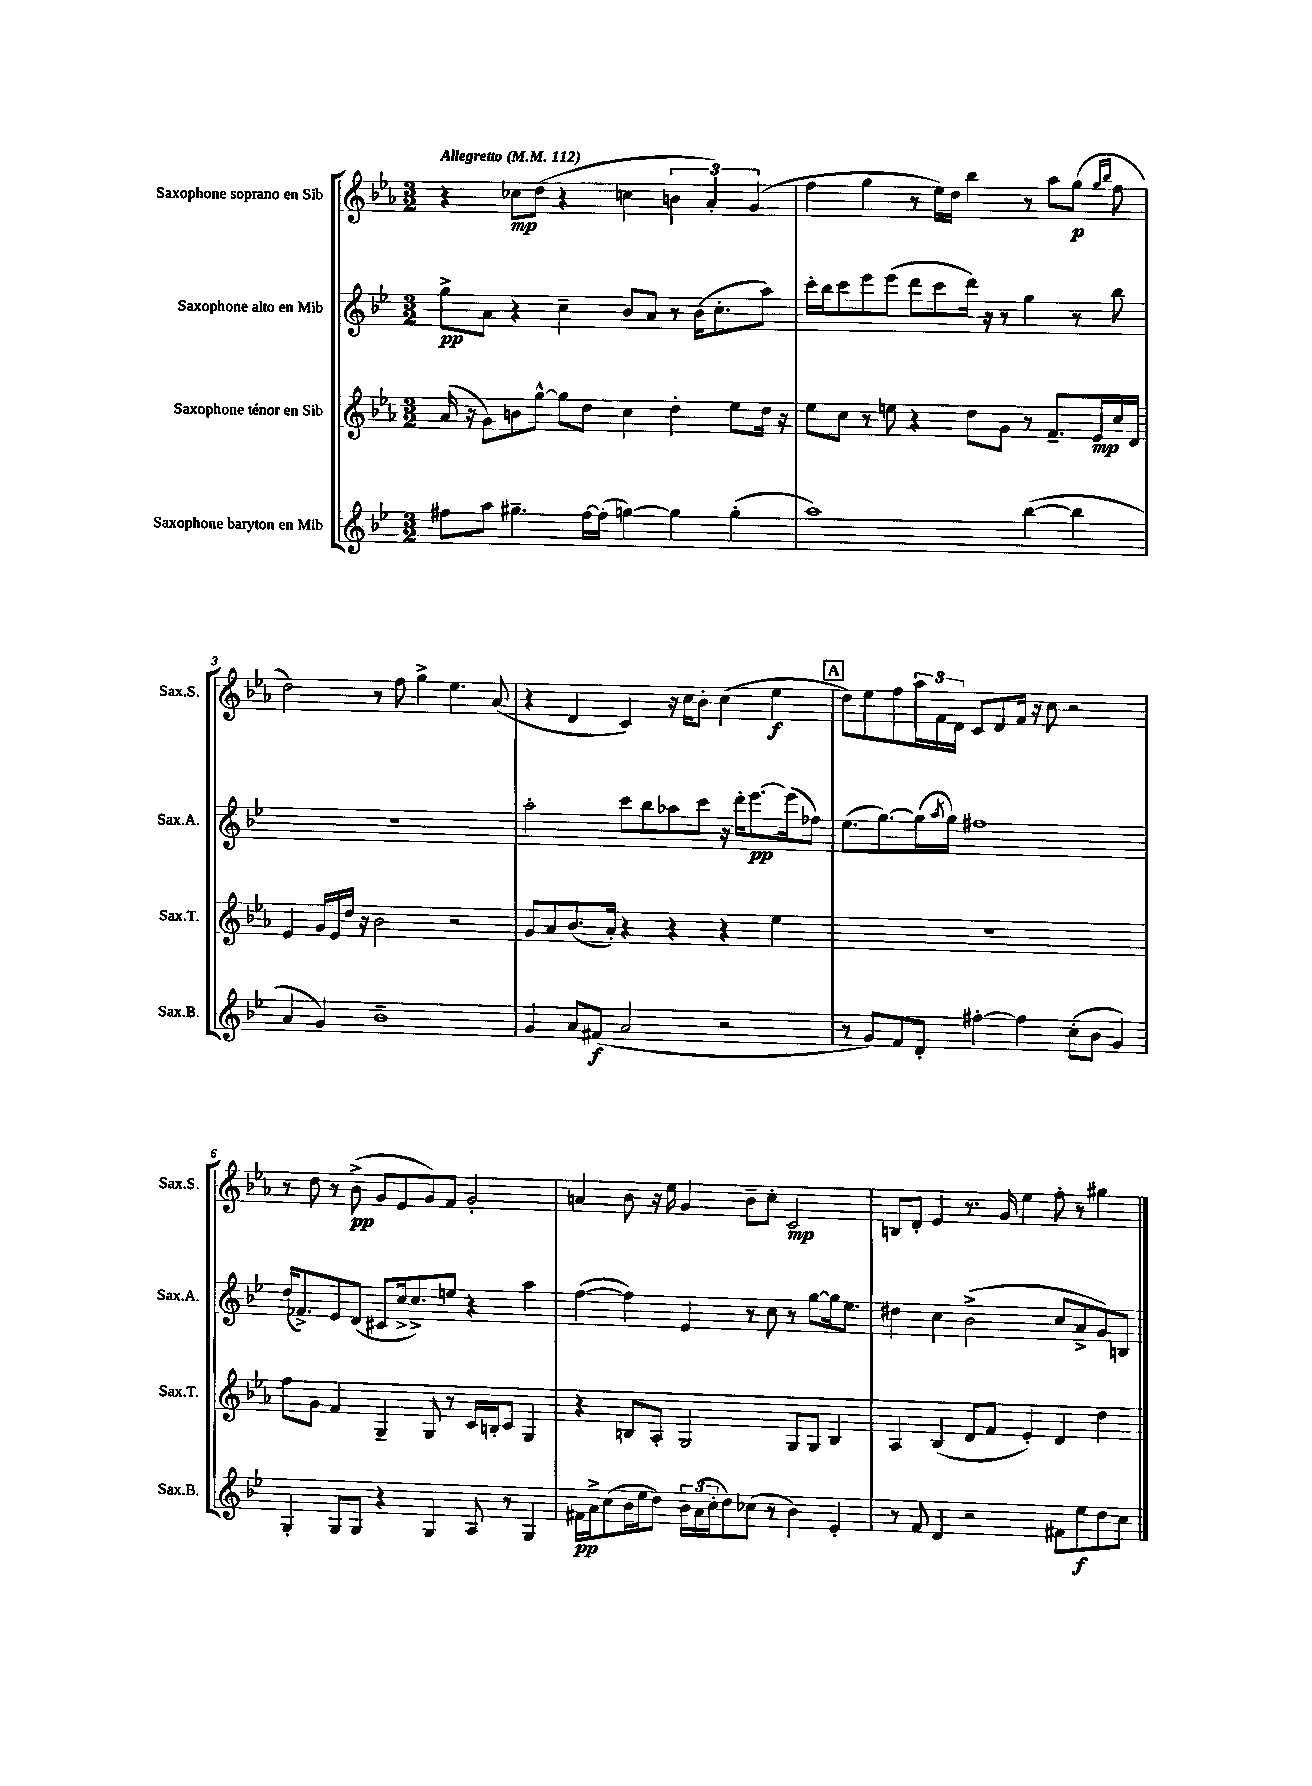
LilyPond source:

<<
\new StaffGroup <<
\new Staff = "s0" \with { instrumentName = "Saxophone soprano en Sib" shortInstrumentName = "Sax.S." } {
    \clef treble \key ees \major \numericTimeSignature \time 3/2 \tempo "Allegretto" 4 = 112
    r4 ces''8\mp d''8( r4 c''4 \tuplet 3/2 { b'4 aes'4-.) g'4( } |
    f''4 g''4 r8 ees''16) d''16 bes''4 r8 aes''8 g''8\p( \grace { g''16 bes''16 } f''8 |
    d''2) r8 f''8 g''4-> ees''4. aes'8( |
    r4 d'4 c'4) r16 c''16 bes'8-. c''4( ees''4\f |
    \mark \markup { \box "A" } d''8) ees''8 f''8 \tuplet 3/2 { aes''16 f'16 d'16 } c'8 d'8 f'16 r16 c''8 r2 |
    r8 d''8 r8 bes'8->\pp( g'8 ees'8 g'8) f'8 g'2-. |
    a'4 bes'8 r16 ees''16 g'4 bes'8-- c''8-. c'2\mp |
    b8 d'8-. ees'4 r8. g'16 ees''4 f''8-. r8 gis''4 \bar "|." |
}
\new Staff = "s1" \with { instrumentName = "Saxophone alto en Mib" shortInstrumentName = "Sax.A." } {
    \clef treble \key bes \major \numericTimeSignature \time 3/2
    g''8->\pp a'8 r4 c''4-- bes'8 a'8 r8 bes'16( c''8.-. a''8) |
    c'''16-. bes''16 c'''8 ees'''8 ees'''8( d'''8 c'''8 d'''16) r16 r8 g''4 r8 bes''8 |
    R1. |
    a''2-. c'''8 bes''8 aes''8 c'''8 r16 d'''16-. ees'''8.~\pp ees'''16( fes''8) |
    \mark \markup { \box "A" } ees''8.( g''8.~) g''16( \acciaccatura { a''8 } g''16) fis''1 |
    d''16( fes'8.->) ees'8 d'8( cis'8 c''16-> c''8.->) e''8 r4 a''4 |
    f''4~( f''4) ees'4 r8 c''8 r8 g''8~ g''16 ees''8. |
    dis''4 c''4 bes'2->( c''8 a'8-> g'8) b8 \bar "|." |
}
\new Staff = "s2" \with { instrumentName = "Saxophone ténor en Sib" shortInstrumentName = "Sax.T." } {
    \clef treble \key ees \major \numericTimeSignature \time 3/2
    aes'16( r16 g'8) b'8 g''8~-^ g''8 d''8 c''4 d''4-. ees''8 d''16 r16 |
    ees''8 c''8 r8 e''8 r4 d''8 g'8 r8 f'8.-- ees'16\mp c''16 d'16 |
    ees'4 g'16 ees'16 d''16 r16 bes'2 r2 |
    g'8 aes'8 bes'8.( aes'16-.) r4 r4 r4 ees''4 |
    \mark \markup { \box "A" } R1. |
    f''8 g'8 f'4 g4-- g8 r8 c'16 b16-. c'8 g4 |
    r4 b8 aes8-. g2 g8 g8 b4 |
    aes4 bes4( d'8 f'8 ees'4-.) d'4 d''4 \bar "|." |
}
\new Staff = "s3" \with { instrumentName = "Saxophone baryton en Mib" shortInstrumentName = "Sax.B." } {
    \clef treble \key bes \major \numericTimeSignature \time 3/2
    fis''8 a''8 gis''4.-- fis''16~ fis''16-.( g''4~) g''4 g''4-.( |
    a''1) bes''4~( bes''4 |
    a'4 g'4) bes'1-- |
    g'4 a'8 fis'8\f( a'2 r2 |
    \mark \markup { \box "A" } r8 g'8) f'8 d'8-. fis''4~-. fis''4 c''8-.( bes'8 g'4) |
    g4-. g8 g8 r4 g4 a8 r8 g4 |
    fis'16\pp a'16-> c''8( bes'16 ees''16 d''8) \tuplet 3/2 { bes'16 a'16( c''16-. } d''8) ces''8( r8 bes'4) ees'4-. |
    r8 f'8 d'4 r2 fis'8 ees''8\f d''8 c''8 \bar "|." |
}
>>
>>
